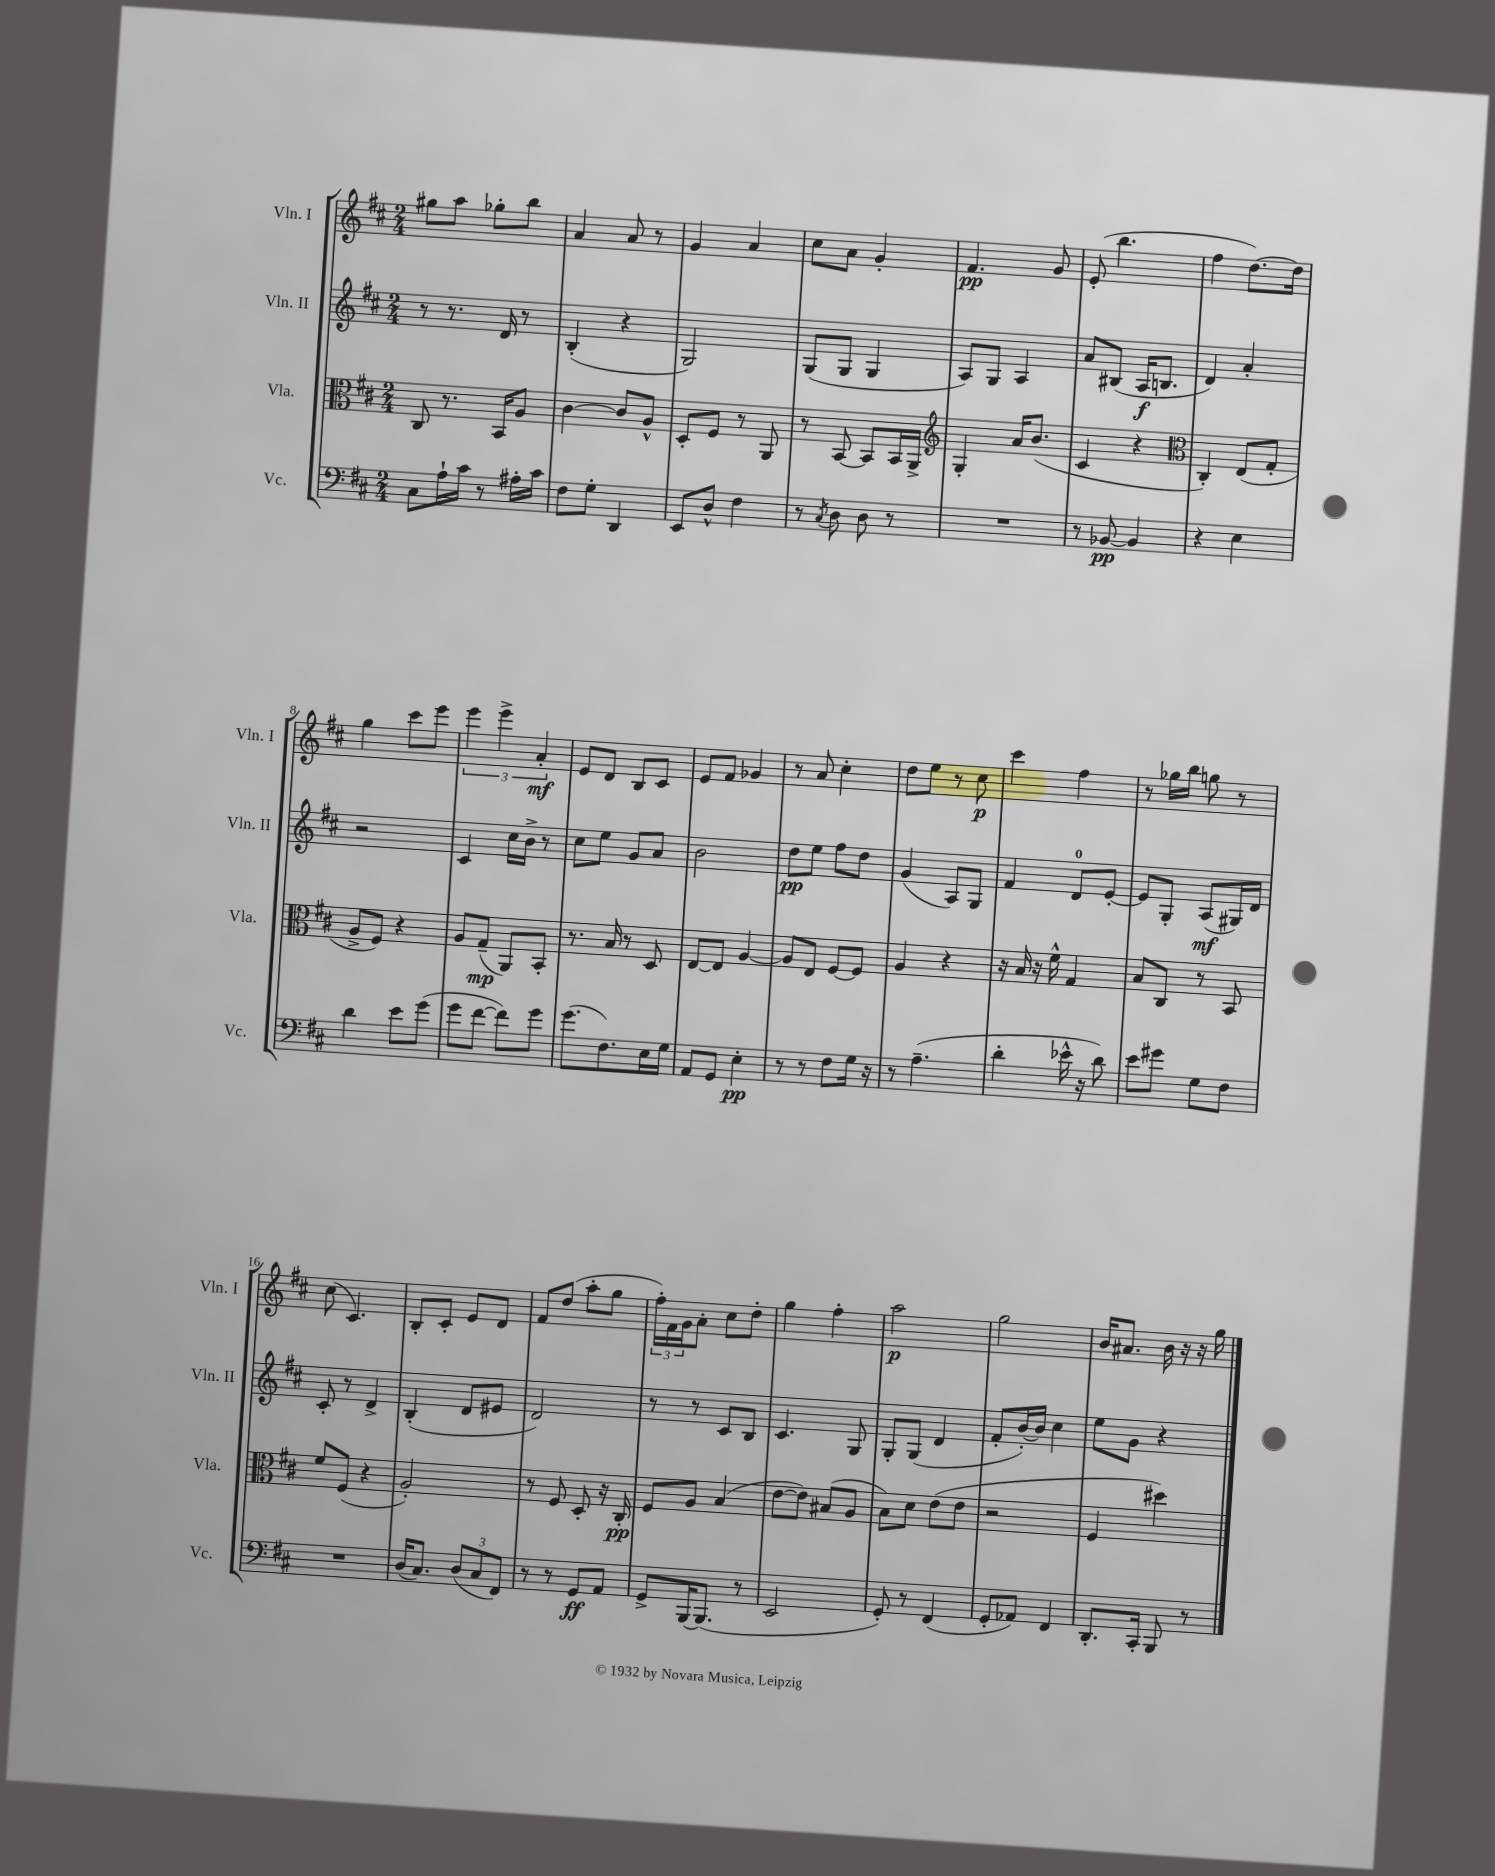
<<
\new StaffGroup <<
\new Staff = "s0" \with { instrumentName = "Vln. I" shortInstrumentName = "Vln. I" } {
    \clef treble \key d \major \numericTimeSignature \time 2/4
    gis''8 a''8 ges''8-. b''8 |
    a'4 a'8 r8 |
    g'4 a'4 |
    cis''8 a'8 g'4-. |
    fis'4.\pp g'8 |
    e'8-.( b''4. |
    fis''4 d''8.~) d''16 |
    g''4 cis'''8 e'''8 |
    \tuplet 3/2 { e'''4 e'''4-> a'4-.\mf } |
    e'8 d'8 b8 cis'8 |
    e'8 fis'8 ges'4 |
    r8 a'8 cis''4-. |
    d''8 e''8 r8 cis''8\p |
    cis'''4 fis''4 |
    r8 ges''16 b''16 g''8 r8 |
    cis''8( cis'4.) |
    b8-. cis'8-. e'8 d'8 |
    fis'8 d''8( a''8-. g''8 |
    \tuplet 3/2 { fis''16-.) fis'16 g'16 } a'8-. cis''8 d''8-. |
    g''4 fis''4-. |
    a''2\p |
    g''2 |
    b'16 ais'8. b'16 r16 r16 g''16 \bar "|." |
}
\new Staff = "s1" \with { instrumentName = "Vln. II" shortInstrumentName = "Vln. II" } {
    \clef treble \key d \major \numericTimeSignature \time 2/4
    r8 r8. d'16 r8 |
    b4-.( r4 |
    g2) |
    g8( g8 g4 |
    a8) g8 a4 |
    a'8 bis8( a16\f b8. |
    d'4) a'4-. |
    r2 |
    cis'4 cis''16 b'16-> r8 |
    cis''8 e''8 g'8 a'8 |
    b'2 |
    d''8\pp e''8 fis''8 d''8 |
    g'4( a8) g8 |
    fis'4 d'8-0 e'8~-. |
    e'8 g8-. a8\mf( gis16) d'16 |
    cis'8-. r8 d'4-> |
    b4-.( d'8 eis'8 |
    d'2) |
    r8 r8 cis'8 b8 |
    cis'4. g8 |
    g8-. g8( d'4 |
    fis'8-. b'16~-.) b'16 cis''4 |
    e''8 g'8 r4 \bar "|." |
}
\new Staff = "s2" \with { instrumentName = "Vla." shortInstrumentName = "Vla." } {
    \clef alto \key d \major \numericTimeSignature \time 2/4
    cis8 r8. b,16 a8 |
    cis'4~ cis'8 a8-^ |
    d8-. fis8 r8 a,8 |
    r8 b,8~ b,8 b,16 a,16-> |
    \clef treble g4-. a'16 b'8.( |
    cis'4 r4 |
    \clef alto cis4-.) e8( g8-. |
    a8-> fis8) r4 |
    a8 g8--\mp( a,8) b,8-. |
    r8. b16 r8 d8 |
    e8~ e8 a4~ |
    a8 e8 fis8~ fis8 |
    a4 r4 |
    r16 b16 r16 fis'16-^ g4 |
    b8 cis8 r8 b,8 |
    fis'8 fis8( r4 |
    a2-.) |
    r8 fis8 d8-. r16 cis16-.\pp |
    fis8 a8 b4( |
    e'8~ e'8) bis8( a8 |
    b8) d'8 e'8( e'8 |
    r2 |
    fis4 dis''4) \bar "|." |
}
\new Staff = "s3" \with { instrumentName = "Vc." shortInstrumentName = "Vc." } {
    \clef bass \key d \major \numericTimeSignature \time 2/4
    cis8 a16-! cis'16 r8 ais16-. cis'16 |
    fis8 g8-. d,4 |
    e,8 d8-^ fis4 |
    r8 \acciaccatura { cis8 } d8 d8 r8 |
    R2 |
    r8 bes,8~\pp bes,4 |
    r4 e4 |
    d'4 e'8 g'8( |
    g'8 fis'8~ fis'8) g'8 |
    g'8.( fis8.) e16 g16 |
    a,8 g,8 e4-.\pp |
    r8 r8 fis8 g16 r16 |
    r8 a4.--( |
    d'4-. ees'16-^ r16 d'8) |
    e'8 gis'8 g8 fis8 |
    R2 |
    d16( cis8.) \tuplet 3/2 { d8( cis8 fis,8) } |
    r8 r8 g,8\ff a,8 |
    g,8-> b,,16~ b,,8.( r8 |
    e,2 |
    g,8-.) r8 fis,4( |
    g,8-. aes,8) fis,4 |
    d,8.-. cis,16-. b,,8 r8 \bar "|." |
}
>>
>>
